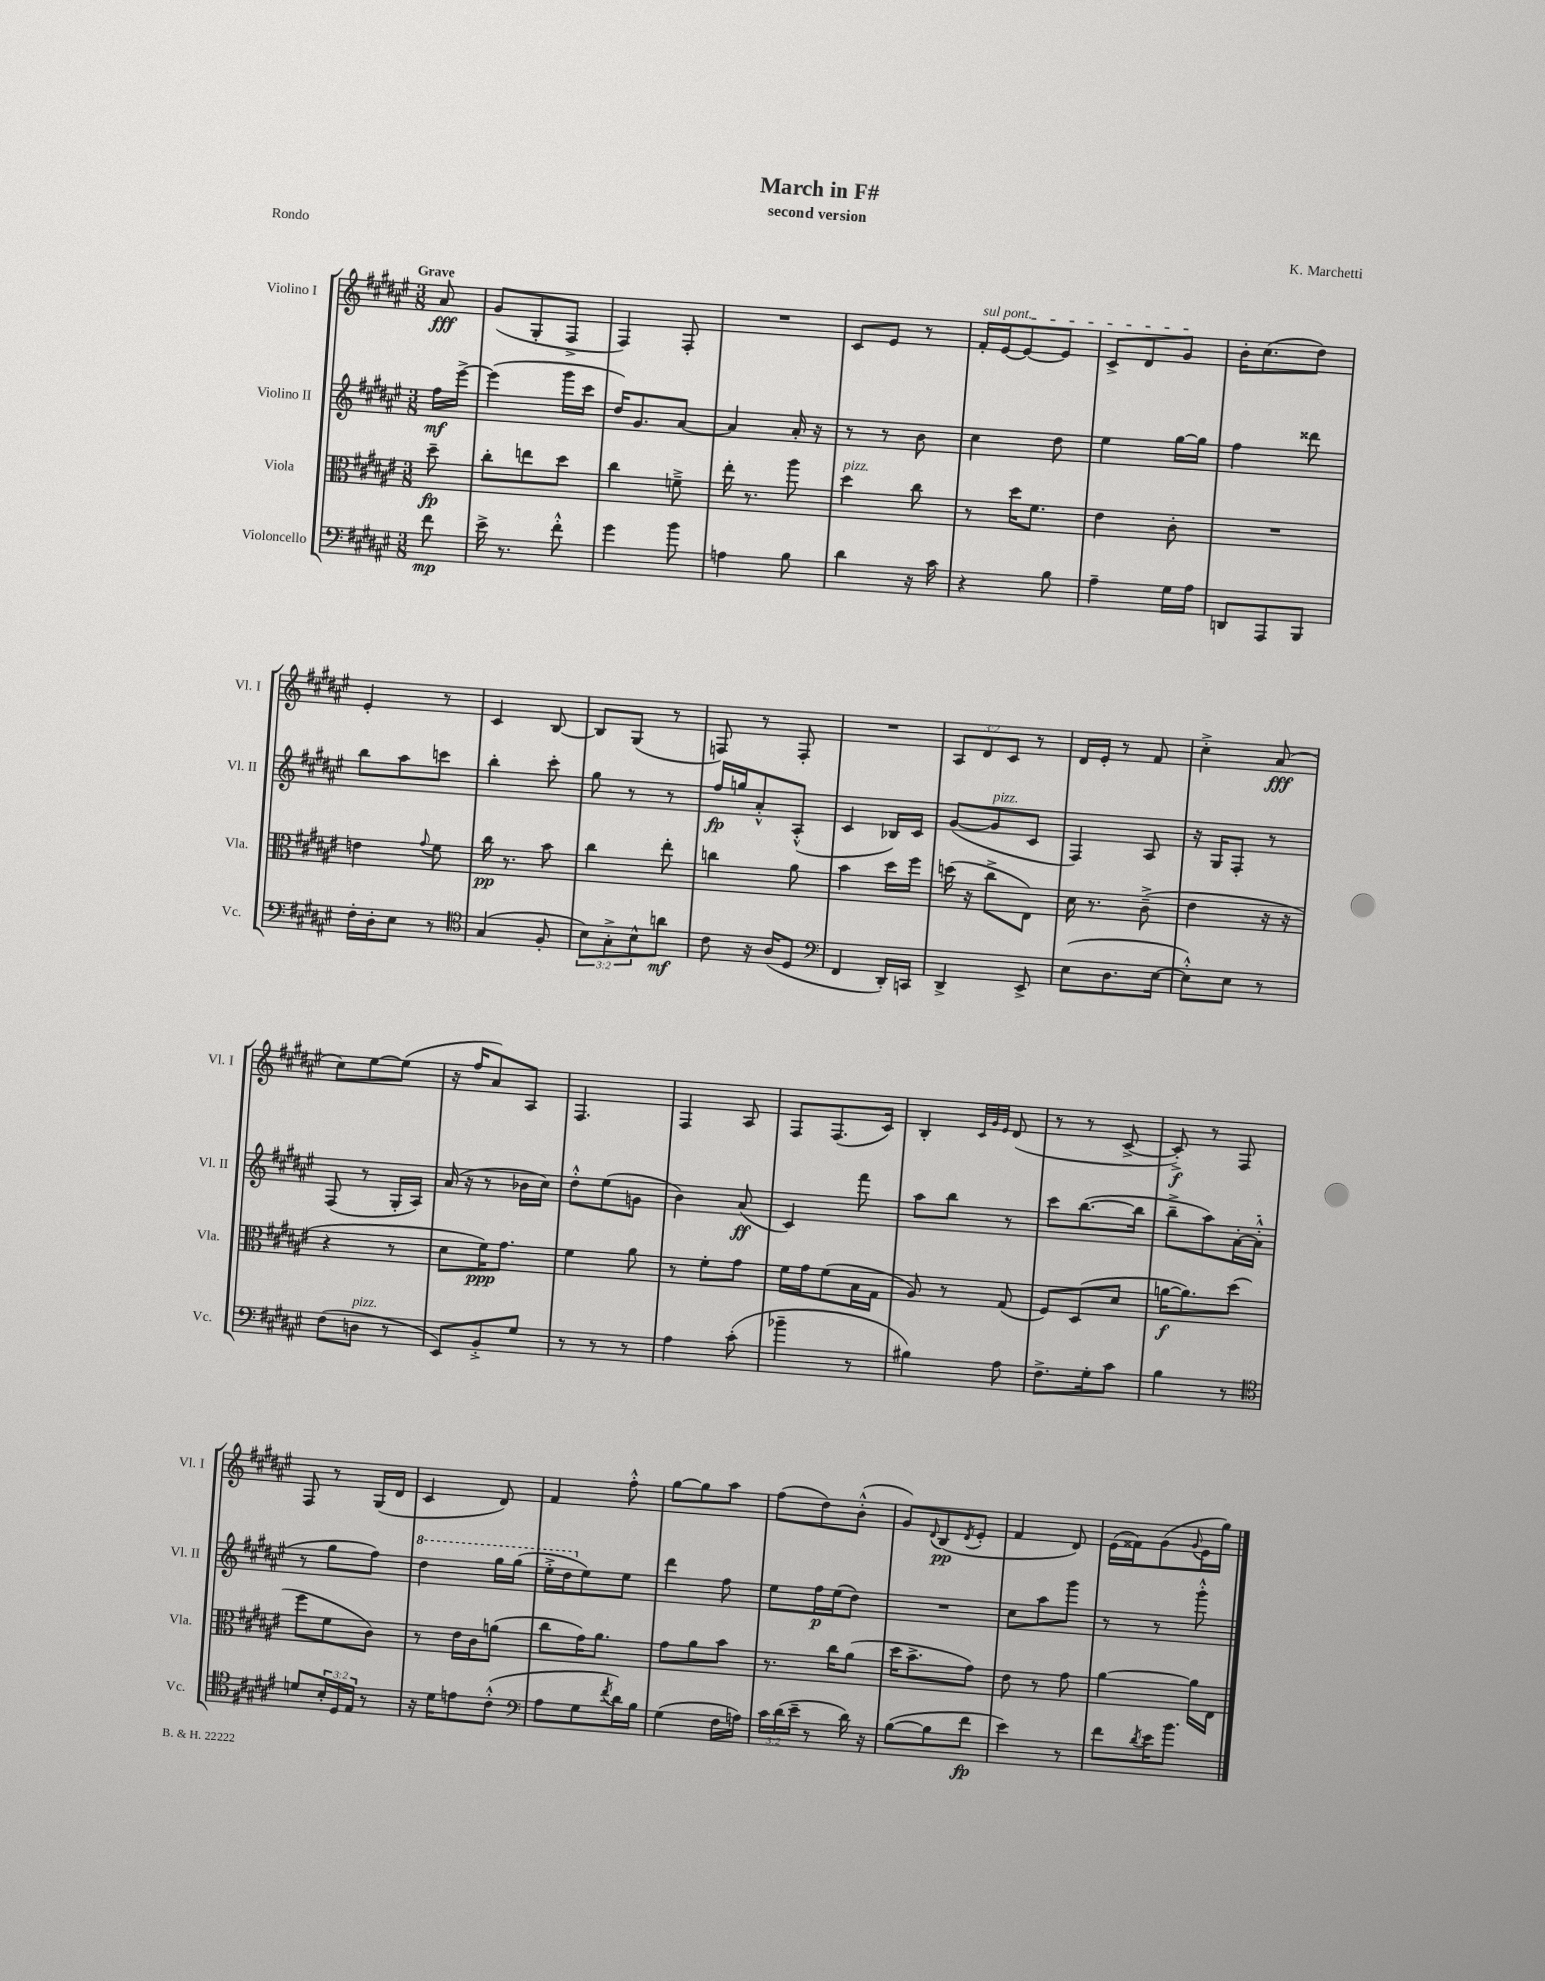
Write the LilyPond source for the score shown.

\header { title = "March in F#" composer = "K. Marchetti" subtitle = "second version" piece = "Rondo" }
<<
\new StaffGroup <<
\new Staff = "s0" \with { instrumentName = "Violino I" shortInstrumentName = "Vl. I" } {
    \clef treble \key fis \major \numericTimeSignature \time 3/8 \override Staff.TupletNumber.text = #tuplet-number::calc-fraction-text \partial 8 \tempo "Grave"
    ais'8\fff |
    gis'8( gis8-. fis8-> |
    fis4) fis8-. |
    R4. |
    cis'8 eis'8 r8 |
    \once \override TextSpanner.bound-details.left.text = \markup { \italic "sul pont." } fis'16-.\startTextSpan eis'16~ eis'8~ eis'8 |
    cis'8-> dis'8 gis'8\stopTextSpan |
    b'16-. cis''8.( dis''8) |
    eis'4-. r8 |
    cis'4 b8~ |
    b8 gis8( r8 |
    f8) r8 f8-. |
    R4. |
    \tuplet 3/2 { ais8 dis'8 cis'8 } r8 |
    dis'16 eis'16-. r8 fis'8 |
    cis''4-.-> ais'8\fff( |
    cis''8) eis''8~ eis''8( |
    r16 fis''16 ais'8) ais8 |
    fis4. |
    fis4 ais8 |
    fis8 fis8.( cis'16) |
    b4-. \grace { cis'32 gis'32 eis'32 } dis'8( |
    r8 r8 cis'8~-> |
    cis'8-.->\f) r8 fis8 |
    fis8 r8 gis16( dis'16 |
    cis'4 dis'8) |
    fis'4 fis''8-.-^ |
    gis''8~ gis''8 ais''8 |
    fis''8( dis''8) b'8-.-^( |
    gis'8) \appoggiatura { dis'8 } b8\pp( \acciaccatura { dis'8 } eis'8-. |
    fis'4 dis'8) |
    eis'16( fisis'16) gis'8( \appoggiatura { gis'8 } eis'16 gis''16) \bar "|." |
}
\new Staff = "s1" \with { instrumentName = "Violino II" shortInstrumentName = "Vl. II" } {
    \clef treble \key fis \major \numericTimeSignature \time 3/8 \partial 8
    fis''16\mf eis'''16~-> |
    eis'''4( gis'''16 cis'''16 |
    dis''16) gis'8. ais'8~ |
    ais'4 ais'16-. r16 |
    r8 r8 b'8 |
    cis''4 dis''8 |
    eis''4 gis''16~ gis''16 |
    fis''4 disis'''8 |
    b''8 ais''8 c'''8 |
    b''4-. cis'''8-. |
    gis''8 r8 r8 |
    fis''16\fp g''16 ais'8-.-^ ais8-.-^( |
    cis'4 bes16) cis'16 |
    gis'8~( gis'8^\markup { \italic "pizz." } cis'8 |
    fis4) ais8 |
    r16 gis16 fis8-. r8 |
    fis8( r8 gis16-. ais16) |
    ais'16( r16 r8 bes'16 cis''16) |
    dis''8-.-^ eis''8( g'8 |
    b'4) ais'8\ff( |
    cis'4) fis'''8 |
    ais''8 b''8 r8 |
    cis'''8 b''8.~( b''16 |
    b''8---> ais''8) ais'16~-. ais'16-.-^( |
    r8 gis''8 fis''8) |
    \ottava #1 dis'''4 gis'''16 gis'''16( |
    eis'''16-.-> dis'''16 \ottava #0 eis''8) eis''8 |
    dis'''4 fis''8 |
    eis''8 fis''16\p eis''16( dis''8) |
    R4. |
    cis''8 ais''8 gis'''8 |
    r8 r8 gis'''8-.-^ \bar "|." |
}
\new Staff = "s2" \with { instrumentName = "Viola" shortInstrumentName = "Vla." } {
    \clef alto \key fis \major \numericTimeSignature \time 3/8 \partial 8
    dis''8--\fp |
    cis''8-. e''8 dis''8 |
    cis''4 f'8---> |
    eis''16-. r8. ais''8 |
    dis''4^\markup { \italic "pizz." } cis''8 |
    r8 dis''16 fis'8. |
    eis'4 cis'8-. |
    R4. |
    e'4 \appoggiatura { gis'8 } fis'8 |
    cis''16\pp r8. b'8 |
    cis''4 eis''8-. |
    c''4 ais'8 |
    b'4 dis''16 fis''16 |
    d''16( r16 cis''8-> eis8) |
    dis'16 r8. cis'8--->( |
    eis'4 r16 r16 |
    r4 r8 |
    dis'8 fis'16\ppp) gis'8. |
    fis'4 ais'8 |
    r8 fis'8-. gis'8 |
    fis'16 gis'16 fis'8( b16 gis16 |
    ais8) r8 gis8( |
    fis8) dis8( dis'8 |
    a'16~\f a'8.) dis''8( |
    fis''8 fis'8 cis'8) |
    r8 eis'16 cis'16 a'8( |
    cis''8 gis'16) ais'8. |
    gis'8 ais'8 b'8 |
    r8. cis''16 ais'8( |
    dis''16 b'8.-> gis'8) |
    eis'8 r8 gis'8 |
    ais'4~ ais'16 eis16 \bar "|." |
}
\new Staff = "s3" \with { instrumentName = "Violoncello" shortInstrumentName = "Vc." } {
    \clef bass \key fis \major \numericTimeSignature \time 3/8 \override Staff.TupletNumber.text = #tuplet-number::calc-fraction-text \partial 8
    fis'8\mp |
    eis'16-> r8. fis'8-.-^ |
    gis'4 b'8 |
    a4 b8 |
    dis'4 r16 cis'16 |
    r4 b8 |
    ais4-- gis16 ais16 |
    d,8 ais,,8 b,,8 |
    fis16-. dis16-. eis8 r8 |
    \clef tenor gis4( fis8-. |
    \tuplet 3/2 { b8) gis8-.-> b8-^ } a'8\mf |
    cis'8 r16 ais16( dis8 |
    \clef bass fis,4 dis,16-.) c,16 |
    dis,4-> eis,8-> |
    eis8( dis8. eis16~ |
    eis8-.-^) eis8 r8 |
    fis8( d8^\markup { \italic "pizz." } r8 |
    eis,8) b,8-.-> gis8 |
    r8 r8 r8 |
    ais4 cis'8-.( |
    bes'4-- r8 |
    bis4) ais8 |
    fis8.-> gis16-. cis'8 |
    b4 r8 |
    \clef tenor d'8 \tuplet 3/2 { b16-. dis16 eis16 } r8 |
    r16 dis'16 e'8 cis'8-.-^( |
    \clef bass ais8 gis8 \acciaccatura { fis'8 } dis'16) b16 |
    gis4( fis16 a16) |
    \tuplet 3/2 { cis'16 dis'16( eis'16-- } r8 dis'16) r16 |
    b8~( b8 fis'8\fp |
    eis'4) r8 |
    fis'8 \acciaccatura { dis'8 } eis'16 b'8. \bar "|." |
}
>>
>>
\layout { \context { \Score \remove "Bar_number_engraver" } }
